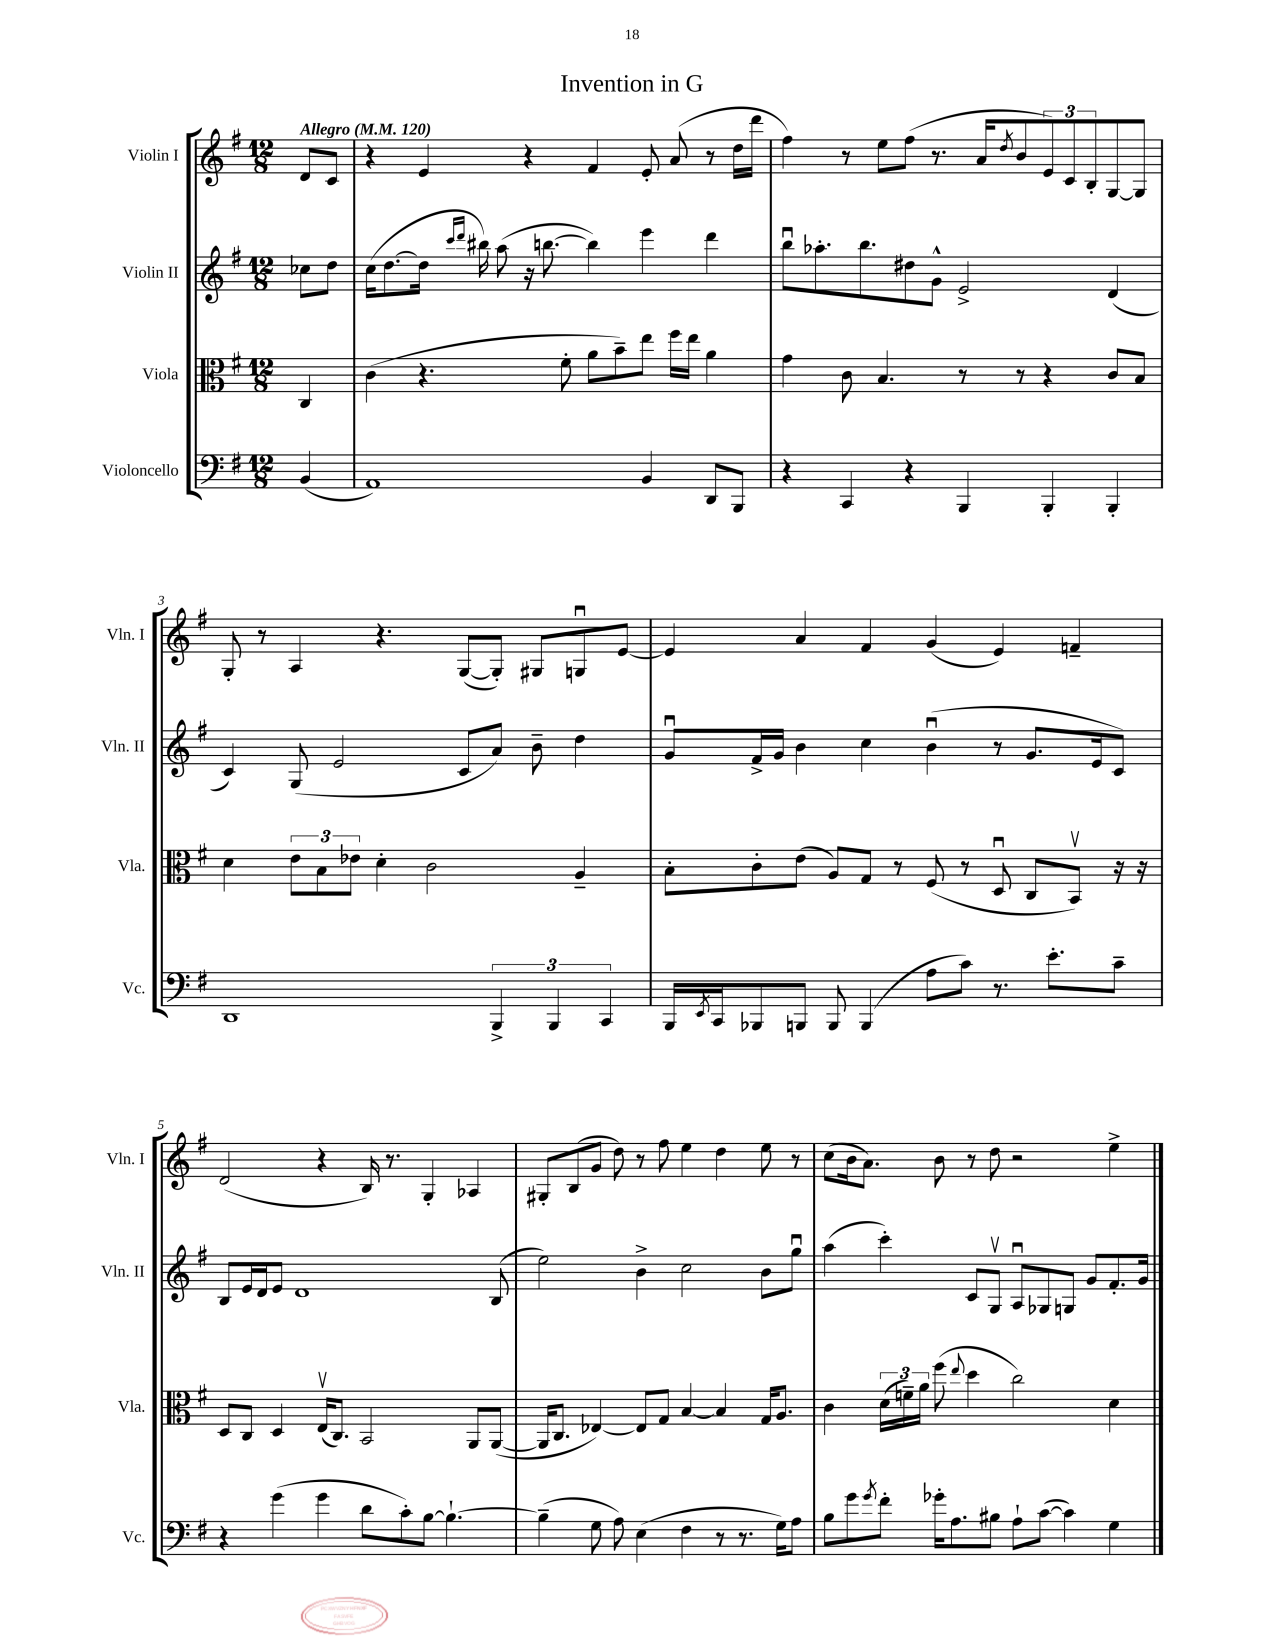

**kern	**kern	**kern	**kern
*staff4	*staff3	*staff2	*staff1
*clefF4	*clefC3	*clefG2	*clefG2
*k[f#]	*k[f#]	*k[f#]	*k[f#]
*M12/8	*M12/8	*M12/8	*M12/8
*MM120	*MM120	*MM120	*MM120
(4BB	4C	8cc-	8d
.	.	8dd	8c
=	=	=	=
1AA)	(4c	(16cc	4r
.	.	[8.dd	.
.	4.r	16dd]	4e
.	.	16qqccc	.
.	.	16qqddd	.
.	.	16bb#)	.
.	.	(8aa	.
.	.	16r	4r
.	.	[8.bb	.
.	8f#'	.	.
.	8a	4bb])	4f#
.	8b~)	.	.
4BB	8ee	4eee	8e'
.	16ff#	.	(8a
.	16ee	.	.
8DD	4a	4ddd	8r
8BBB	.	.	16dd
.	.	.	16ddd
=	=	=	=
4r	4g	8bbu	4ff#)
.	.	8.aa-'	.
4CC	8c	.	8r
.	.	8.bb	.
.	4.B	.	8ee
4r	.	8dd#	(8ff#
.	.	8g^^	8.r
4BBB	8r	2e^	.
.	.	.	16a
.	.	.	8qdd
.	8r	.	8b
4BBB'	4r	.	12e)
.	.	.	12c
.	.	.	12B'
4BBB'	8c	(4d	[8G
.	8B	.	8G]
=	=	=	=
1DD	4d	4c)	8G'
.	.	.	8r
.	12e	(8G	4A
.	12B	.	.
.	.	2e	.
.	12e-	.	.
.	4d'	.	4.r
.	2c	.	.
.	.	8c	([8G
6BBB^	.	8a)	8G'])
.	.	8b~	8G#
6BBB	.	.	.
.	4A~	4dd	8Gu
6CC	.	.	.
.	.	.	[8e
=	=	=	=
16BBB	8B'	8gu	4e]
8qEE	.	.	.
16CC	.	.	.
8BBB-	8c'	16f#^	.
.	.	16g	.
8BBB	(8e	4b	4a
8BBB	8A)	.	.
(4BBB	8G	4cc	4f#
.	8r	.	.
8A	(8F#	(4bu	(4g
8c)	8r	.	.
8.r	8Du	8r	4e)
.	8C	8.g	.
8.e'	.	.	.
.	8BBv)	.	4f~
.	.	16e	.
8c~	16r	8c)	.
.	16r	.	.
=	=	=	=
4r	8D	8B	(2d
.	8C	16e	.
.	.	16d	.
(4g	4D	8e	.
.	.	1d	.
4g	(16Ev	.	4r
.	8.C)	.	.
8d	2BB	.	16B)
.	.	.	8.r
8c')	.	.	.
[8B	.	.	4G'
4.B`_	.	.	.
.	8AA	.	4A-
.	([8AA	(8B	.
=	=	=	=
(4B~]	16AA]	2ee)	8G#'
.	8.C	.	.
.	.	.	(8B
8G	[4E-)	.	8g
8A)	.	.	8dd)
(4E	8E-]	4b^	8r
.	8G	.	8ff#
4F#	[4B	2cc	4ee
8r	4B]	.	4dd
8.r	.	.	.
.	16G	8b	8ee
16G)	8.A	.	.
8A	.	8ggu	8r
=	=	=	=
8B	4c	(4aa	(8cc
8g	.	.	16b
.	.	.	8.a)
8qg	.	.	.
8f#'	(24d	4ccc')	.
.	24f~)	.	.
.	24a	.	.
16g-'	(8ff#	.	8b
8.A	.	.	.
.	8qqee	.	.
.	4dd	8c	8r
8B#	.	8Gv	8dd
8A`	2cc)	8Au	2r
([8c	.	8G-	.
4c])	.	8G	.
.	.	8g	.
4G	4d	8.f#'	4ee^
.	.	16g	.
==	==	==	==
*-	*-	*-	*-
